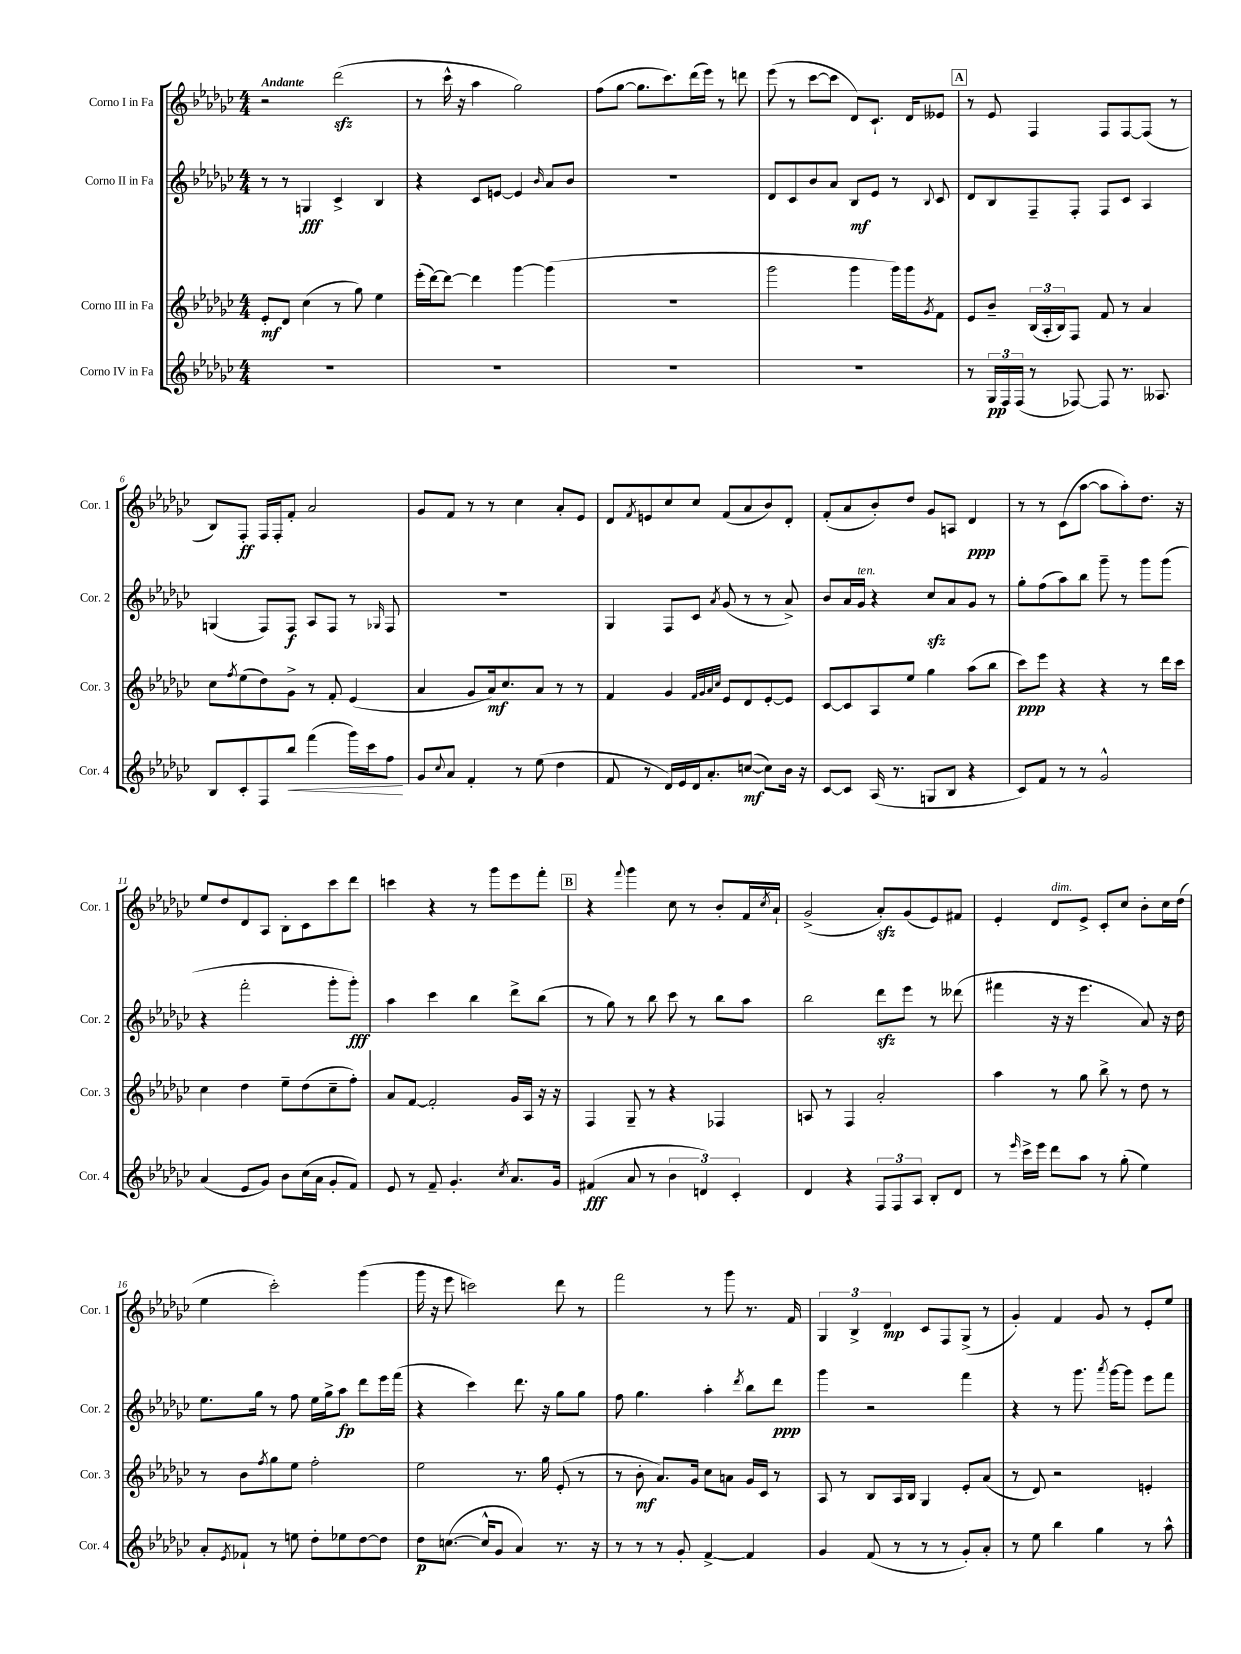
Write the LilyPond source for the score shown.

<<
\new StaffGroup <<
\new Staff = "s0" \with { instrumentName = "Corno I in Fa" shortInstrumentName = "Cor. 1" } {
    \clef treble \key ges \major \numericTimeSignature \time 4/4 \tempo "Andante"
    r2 des'''2\sfz( |
    r8 ces'''16-^ r16 aes''4 ges''2) |
    f''8( ges''8~ ges''8. ces'''8.) des'''16( ees'''16) r8 d'''8 |
    ees'''8( r8 ces'''8~ ces'''8 des'8) ces'8.-! des'16 eeses'8 |
    \mark \markup { \box "A" } r8 ees'8 f4 f8 f8~ f8( r8 |
    bes8) f8-.\ff f16 f16-. f'8-. aes'2 |
    ges'8 f'8 r8 r8 ces''4 aes'8-. ees'8 |
    des'8 \acciaccatura { f'8 } e'8 ces''8 ces''8 f'8( aes'8 bes'8) des'8-. |
    f'8-.( aes'8 bes'8-.) des''8 ges'8 a8 des'4\ppp |
    r8 r8 ces'8( aes''8~ aes''8 aes''8-.) des''8. r16 |
    ees''8 des''8 des'8 aes8 bes8-. ces'8 ces'''8 des'''8 |
    c'''4 r4 r8 ges'''8 ees'''8 f'''8-. |
    \mark \markup { \box "B" } r4 \appoggiatura { f'''8 } ges'''4 ces''8 r8 bes'8-. f'16 \acciaccatura { ces''8 } aes'16-! |
    ges'2->( aes'8-.\sfz) ges'8( ees'8) fis'8 |
    ees'4-. des'8^\markup { \italic "dim." } ees'8-> ces'8-. ces''8 bes'8-. ces''16 des''16( |
    ees''4 ces'''2-.) ges'''4( |
    ges'''16 r16 ees'''8 c'''2) des'''8 r8 |
    f'''2 r8 ges'''8 r8. f'16 |
    \tuplet 3/2 { ges4 bes4-> des'4\mp } ces'8 f8 ges8->( r8 |
    ges'4-.) f'4 ges'8 r8 ees'8-. ees''8 \bar "|." |
}
\new Staff = "s1" \with { instrumentName = "Corno II in Fa" shortInstrumentName = "Cor. 2" } {
    \clef treble \key ges \major \numericTimeSignature \time 4/4
    r8 r8 g4\fff ces'4-> bes4 |
    r4 ces'8 e'8~ e'4 \grace { bes'16 } aes'8 bes'8 |
    R1 |
    des'8 ces'8 bes'8 aes'8 bes8\mf ees'8 r8 \appoggiatura { bes8 } ces'8 |
    \mark \markup { \box "A" } des'8 bes8 f8-- f8-. f8 ces'8 aes4 |
    g4( f8) f8\f aes8 f8 r8 \grace { ges16 } f8 |
    R1 |
    ges4 f8 ces'8 \acciaccatura { aes'8 } ges'8( r8 r8 aes'8->) |
    bes'8 aes'16 ges'16^\markup { \italic "ten." } r4 ces''8\sfz aes'8 ges'8 r8 |
    ges''8-. f''8( aes''8) bes''8 ges'''8-- r8 ges'''8 ges'''8( |
    r4 f'''2-. ges'''8-. ges'''8-.\fff) |
    aes''4 ces'''4 bes''4 des'''8-> bes''8( |
    \mark \markup { \box "B" } r8 ges''8) r8 bes''8 ces'''8 r8 bes''8 aes''8 |
    bes''2 des'''8\sfz ees'''8 r8 deses'''8( |
    fis'''4 r16 r16 ees'''4. aes'8) r16 des''16 |
    ees''8. ges''16 r8 f''8 ees''16 ges''16-> aes''8\fp des'''8 ees'''16 f'''16( |
    r4 ces'''4) des'''8. r16 ges''8 ges''8 |
    f''8 ges''4. aes''4-. \acciaccatura { des'''8 } bes''8 des'''8\ppp |
    ges'''4 r2 f'''4 |
    r4 r8 ges'''8. \acciaccatura { aes'''8 } ges'''16~ ges'''8 ees'''8 f'''8 \bar "|." |
}
\new Staff = "s2" \with { instrumentName = "Corno III in Fa" shortInstrumentName = "Cor. 3" } {
    \clef treble \key ges \major \numericTimeSignature \time 4/4
    ees'8-.\mf des'8 ces''4( r8 ges''8) ees''4 |
    ees'''16-.( des'''16~) des'''8~ des'''4 ges'''4~ ges'''4( |
    R1 |
    ges'''2 ges'''4 ges'''16) ges'''16 \acciaccatura { ges'8 } f'8 |
    \mark \markup { \box "A" } ees'8 bes'8-- \tuplet 3/2 { bes16( aes16-. bes16) } f8 f'8 r8 aes'4 |
    ces''8 \acciaccatura { f''8 } ees''8( des''8) ges'8-> r8 f'8-. ees'4( |
    aes'4 ges'8 aes'16\mf) ces''8. aes'8 r8 r8 |
    f'4 ges'4 \grace { f'32 ges'32 aes'32 ces''32 } ees'8 des'8 ees'8~-. ees'8 |
    ces'8~ ces'8 aes8 ees''8 ges''4 aes''8( bes''8 |
    ces'''8\ppp) ees'''8 r4 r4 r8 des'''16 ces'''16 |
    ces''4 des''4 ees''8-- des''8( ces''8-- f''8-.) |
    aes'8 f'8~ f'2-. ges'16 aes16 r16 r16 |
    \mark \markup { \box "B" } f4 ges8-- r8 r4 fes4 |
    a8 r8 f4 aes'2-. |
    aes''4 r8 ges''8 bes''8-> r8 des''8 r8 |
    r8 bes'8 \acciaccatura { f''8 } ges''8 ees''8 f''2-. |
    ees''2 r8. ges''16 ees'8-.( r8 |
    r8 bes'8-.\mf aes'8.) ges'16 ces''8 a'8 ges'16 ces'16 r8 |
    aes8 r8 bes8 aes16 bes16 ges4 ees'8-. aes'8( |
    r8 des'8) r2 e'4-. \bar "|." |
}
\new Staff = "s3" \with { instrumentName = "Corno IV in Fa" shortInstrumentName = "Cor. 4" } {
    \clef treble \key ges \major \numericTimeSignature \time 4/4
    R1 |
    R1 |
    R1 |
    R1 |
    \mark \markup { \box "A" } r8 \tuplet 3/2 { ges16\pp f16 f16( } r8 fes8~) fes8 r8. aeses8. |
    bes8 ces'8-. f8 bes''8\< f'''4( ges'''16) ces'''16 f''8\! |
    ges'8 \appoggiatura { ces''8 } aes'8 f'4-. r8 ees''8( des''4 |
    f'8 r8 des'16) ees'16 des'16 aes'8.-. c''8~\mf( c''8) bes'16 r16 |
    ces'8~ ces'8 aes16( r8. g8 bes8 r4 |
    ces'8) f'8 r8 r8 ges'2-^ |
    aes'4( ees'8 ges'8) bes'8 ces''16( aes'16 ges'8-. f'8) |
    ees'8 r8 f'8-- ges'4.-. \acciaccatura { ces''8 } aes'8. ges'16 |
    \mark \markup { \box "B" } fis'4\fff( aes'8 r8 \tuplet 3/2 { bes'4 d'4) ces'4-. } |
    des'4 r4 \tuplet 3/2 { f8 f8 aes8 } bes8-. des'8 |
    r8 \grace { ees'''16 } ces'''16-> ees'''16 des'''8 aes''8 r8 ges''8-.( ees''4) |
    aes'8-. \acciaccatura { ees'8 } fes'8-! r8 e''8 des''8-. ees''8 des''8~ des''8 |
    des''8\p c''8.~( c''16-^ ges'8 aes'4) r8. r16 |
    r8 r8 r8 ges'8-. f'4~-> f'4 |
    ges'4 f'8( r8 r8 r8 ges'8-.) aes'8-. |
    r8 ees''8 bes''4 ges''4 r8 aes''8-^ \bar "|." |
}
>>
>>
